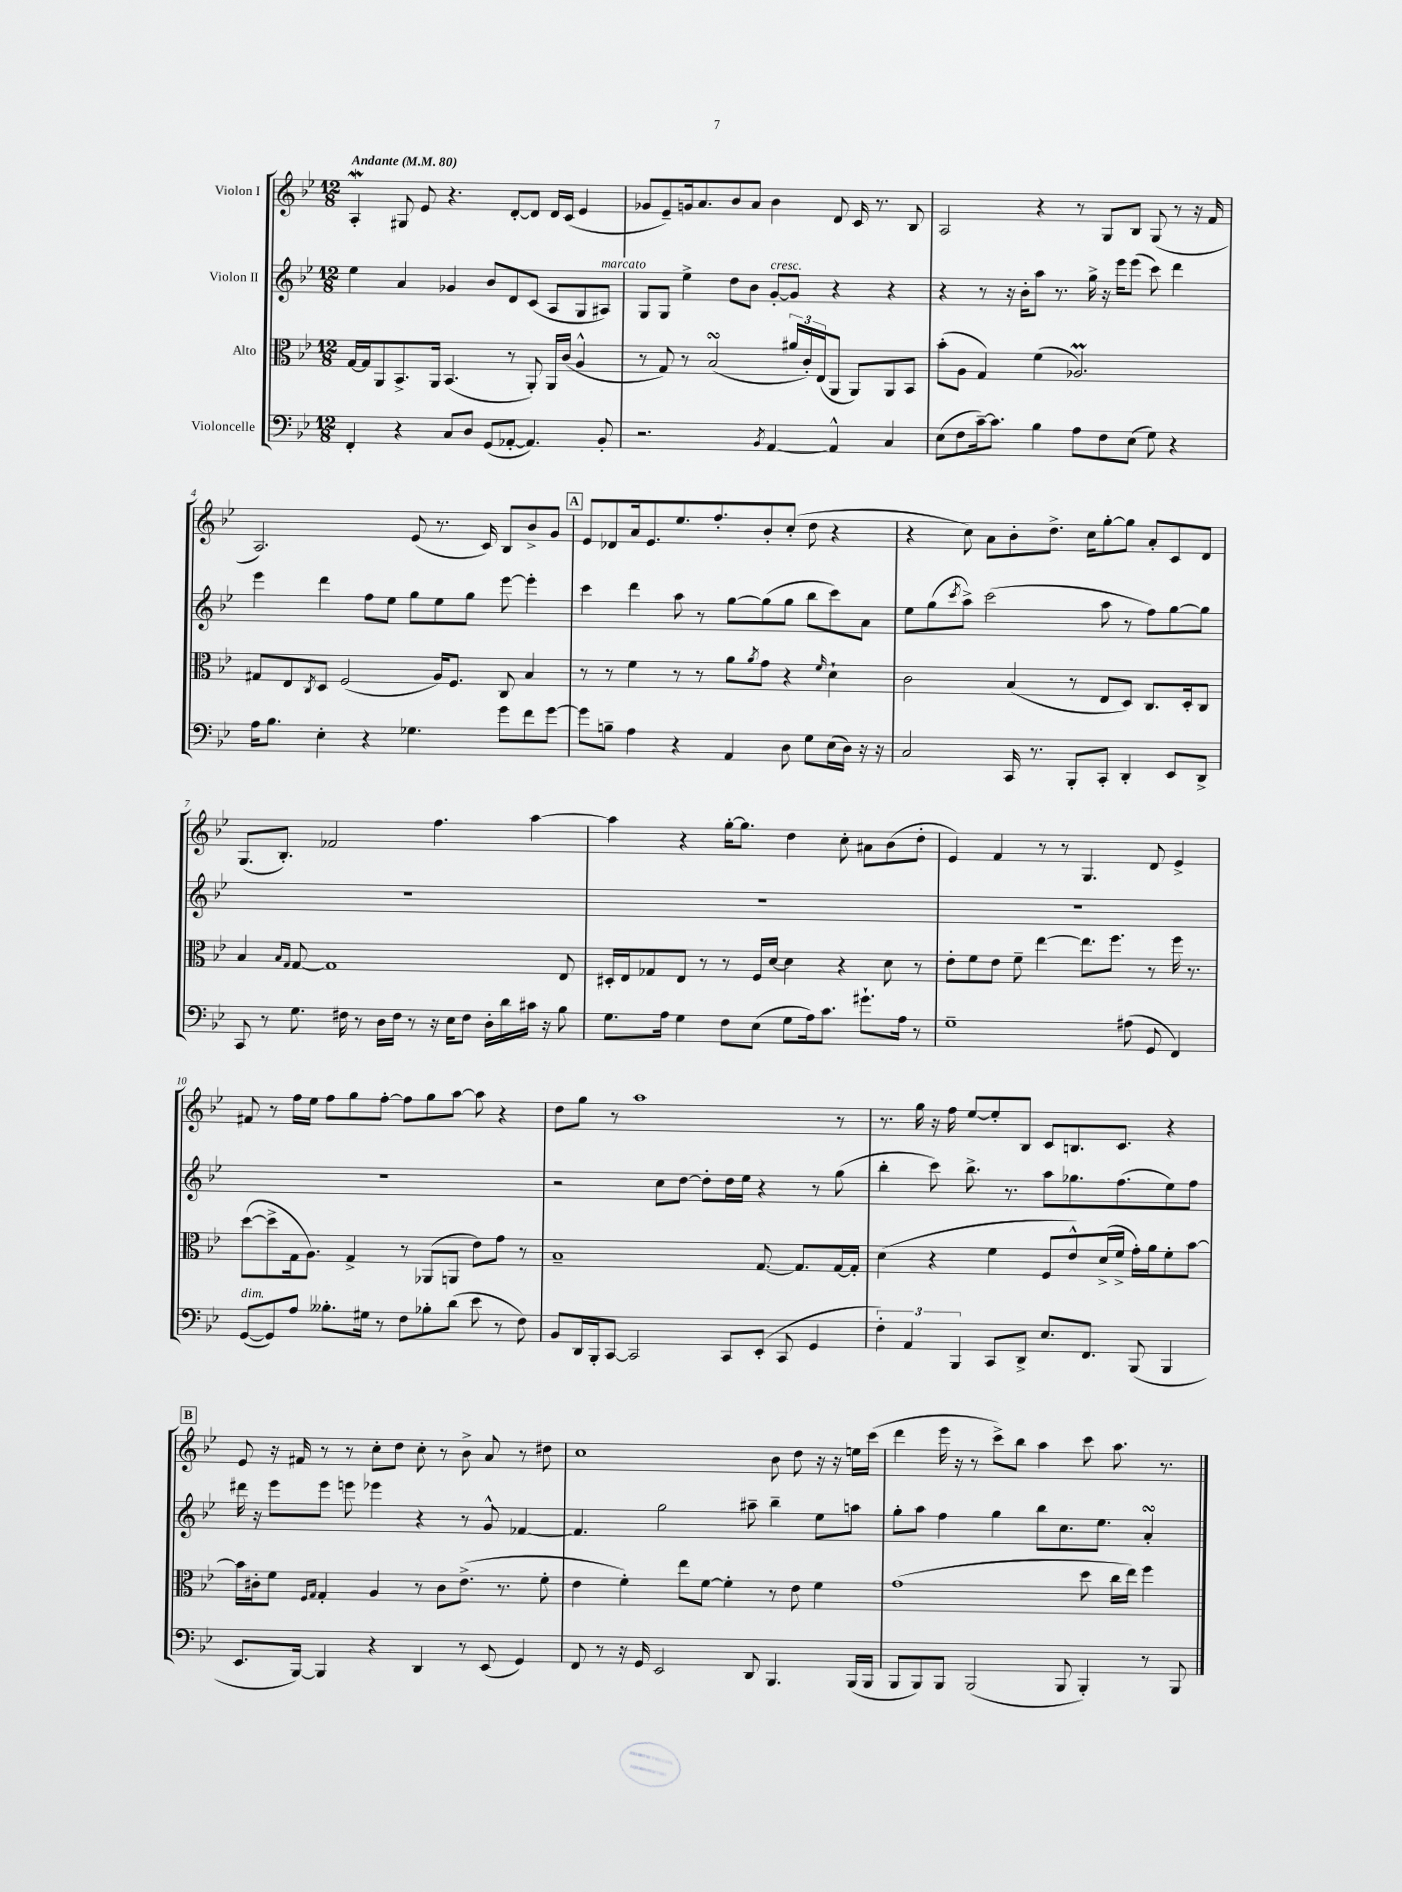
<<
\new StaffGroup <<
\new Staff = "s0" \with { instrumentName = "Violon I" } {
    \clef treble \key bes \major \numericTimeSignature \time 12/8 \tempo "Andante" 4 = 80
    a4-.\mordent gis8 ees'8 r4. d'8~-. d'8 d'16 c'16( ees'4 |
    ges'8 ees'8--) g'16 a'8. bes'8 a'8 bes'4 d'8 c'16 r8. bes8 |
    a2 r4 r8 g8 bes8 g8( r8 r16 f'16 |
    a2.) ees'8( r8. c'16) bes8 bes'8-> g'8 |
    \mark \markup { \box "A" } ees'8 des'8 a'16 ees'8. ees''8. f''8.-. bes'8-. c''8-.( d''8 r4 |
    r4 c''8) a'8 bes'8-. d''8.-> c''16 g''8~-. g''8 a'8-. c'8 d'8 |
    g8.( bes8.-.) fes'2 f''4. a''4~ |
    a''4 r4 g''16~-. g''8. d''4 c''8-. ais'8 bes'8( d''8-. |
    ees'4) f'4 r8 r8 g4. d'8 ees'4-> |
    fis'8 r8 f''16 ees''16 f''8 g''8 f''8~-. f''8 g''8 a''8~ a''8 r4 |
    d''8 g''8 r8 a''1 r8 |
    r8. g''16 r16 f''16 ees''8~ ees''8-. bes8 c'8 b8. c'8. r4 |
    \mark \markup { \box "B" } ees'8 r16 fis'16 r8 r8 c''8-. d''8 c''8-. r8 bes'8-> a'8 r8 dis''8 |
    c''1 bes'8 d''8 r16 r16 e''16 c'''16( |
    d'''4 ees'''16 r16 r8 c'''8->) bes''8 a''4 c'''8 a''8. r8. \bar "|." |
}
\new Staff = "s1" \with { instrumentName = "Violon II" } {
    \clef treble \key bes \major \numericTimeSignature \time 12/8
    ees''4 a'4 ges'4 bes'8 d'8 c'8( a8 g8 ais8^\markup { \italic "marcato" }) |
    g8 g8 ees''4-> d''8 bes'8 g'8~-.^\markup { \italic "cresc." } g'8 r4 r4 |
    r4 r8 r16 bes'16-. a''8 r8. g''16-> r16 ees'''16 ees'''8( c'''8) d'''4 |
    ees'''4 d'''4 f''8 ees''8 g''8 ees''8 g''8 ees'''8~ ees'''4-. |
    \mark \markup { \box "A" } c'''4 d'''4 a''8 r8 g''8~ g''8( g''8 bes''8 c'''8) a'8 |
    ees''8 g''8( \acciaccatura { c'''8 } a''8->) c'''2( a''8 r8 f''8) g''8~ g''8 |
    R1. |
    R1. |
    R1. |
    R1. |
    r2 c''8 d''8~ d''8-. d''16 ees''16 r4 r8 g''8( |
    bes''4-. c'''8) bes''8.-> r8. a''8 ges''8. f''8.( ees''8) f''8 |
    \mark \markup { \box "B" } dis'''16 r16 ees'''8 ees'''8 e'''8 ees'''4 r4 r8 g'8-^ fes'4~ |
    fes'4. g''2 ais''8-- bes''4-- ees''8 a''8 |
    g''8-. a''8 f''4 g''4 bes''8 c''8. ees''8. a'4-.\turn \bar "|." |
}
\new Staff = "s2" \with { instrumentName = "Alto" } {
    \clef alto \key bes \major \numericTimeSignature \time 12/8
    g16~ g16 a,8 bes,8.-> a,16 bes,4.( r8 a,8-.) a,16 c'16( a4-^ |
    r8 g8) r8 bes2\turn( \tuplet 3/2 { ais'16 c'16-.) ees16( } a,8 a,8) a,8 bes,8 |
    bes'8-.( a8 g4) f'4( aes2.\prall) |
    gis8 ees8 \acciaccatura { c8 } d8 f2( a16) f8. c8 bes4 |
    \mark \markup { \box "A" } r8 r8 f'4 r8 r8 a'8 \acciaccatura { a'8 } g'8 r4 \grace { f'16 } d'4-! |
    c'2 bes4( r8 ees8 d8) c8. d16-. c8 |
    bes4 \grace { bes16 g16 } g8~ g1 ees8 |
    dis16-. ees16 ges8 ees8 r8 r8 f16 d'16~ d'4 r4 d'8 r8 |
    ees'8-. f'8 ees'8 f'8-- ees''4~ ees''8. f''8. r8 f''16 r8. |
    d''8~( d''8-> g16 a8.) g4-> r8 aes,8( a,8 ees'8) g'8 r8 |
    bes1-- g8.~ g8. g16~ g16-. |
    d'4( r4 f'4 f8 ees'8-^) d'16->( f'16-> g'16-.) a'16 f'8-. bes'8~ |
    \mark \markup { \box "B" } bes'16 cis'16-. f'8 \grace { f16 g16 } g4-. a4 r8 cis'8 ees'8.->( r8. f'8-. |
    ees'4 f'4-.) ees''8 f'8~ f'4-. r8 ees'8 f'4 |
    g'1( d''8 c''16 ees''16) f''4 \bar "|." |
}
\new Staff = "s3" \with { instrumentName = "Violoncelle" } {
    \clef bass \key bes \major \numericTimeSignature \time 12/8
    f,4-. r4 c8 d8 g,8( aes,8~-. aes,4.) bes,8-. |
    r2. \acciaccatura { bes,8 } a,4~ a,4-^ c4 |
    ees8( f8 c'16~--) c'8. bes4 a8 f8 ees8( g8) r4 |
    a16 bes8. ees4-. r4 ges4. g'8 f'8 g'8~ |
    \mark \markup { \box "A" } g'8 b8-- a4 r4 a,4 d8 g8 ees16( d16) r16 r16 |
    c2 c,16 r8. bes,,8-. c,8-. d,4-. ees,8 d,8-> |
    c,8 r8 g8. fis16 r8 d16 fis16 r8 r16 ees16 fis8 d16-. d'16 cis'16 r16 bes8 |
    g8. a16 g4 f8 ees8( g8 a16) c'8. gis'8.-! a16 r8 |
    g1-- ais8( g,8 f,4) |
    g,8~^\markup { \italic "dim." }( g,8) a8 beses8.-. gis16 r8 f8 bes8-. d'8( ees'8 r8 f8) |
    bes,8 d,16 bes,,16-. c,8~ c,2 c,8 ees,8-.( c,8 g,4 |
    \tuplet 3/2 { f4-.) a,4 bes,,4 } c,8 d,8-> ees8. f,8. bes,,8( bes,,4 |
    \mark \markup { \box "B" } ees,8. bes,,16~) bes,,4 r4 d,4 r8 ees,8( g,4) |
    f,8 r8 r16 g,16 ees,2 d,8 bes,,4. bes,,16( bes,,16 |
    bes,,8 bes,,8) bes,,8 bes,,2( bes,,8 bes,,4-.) r8 bes,,8 \bar "|." |
}
>>
>>
